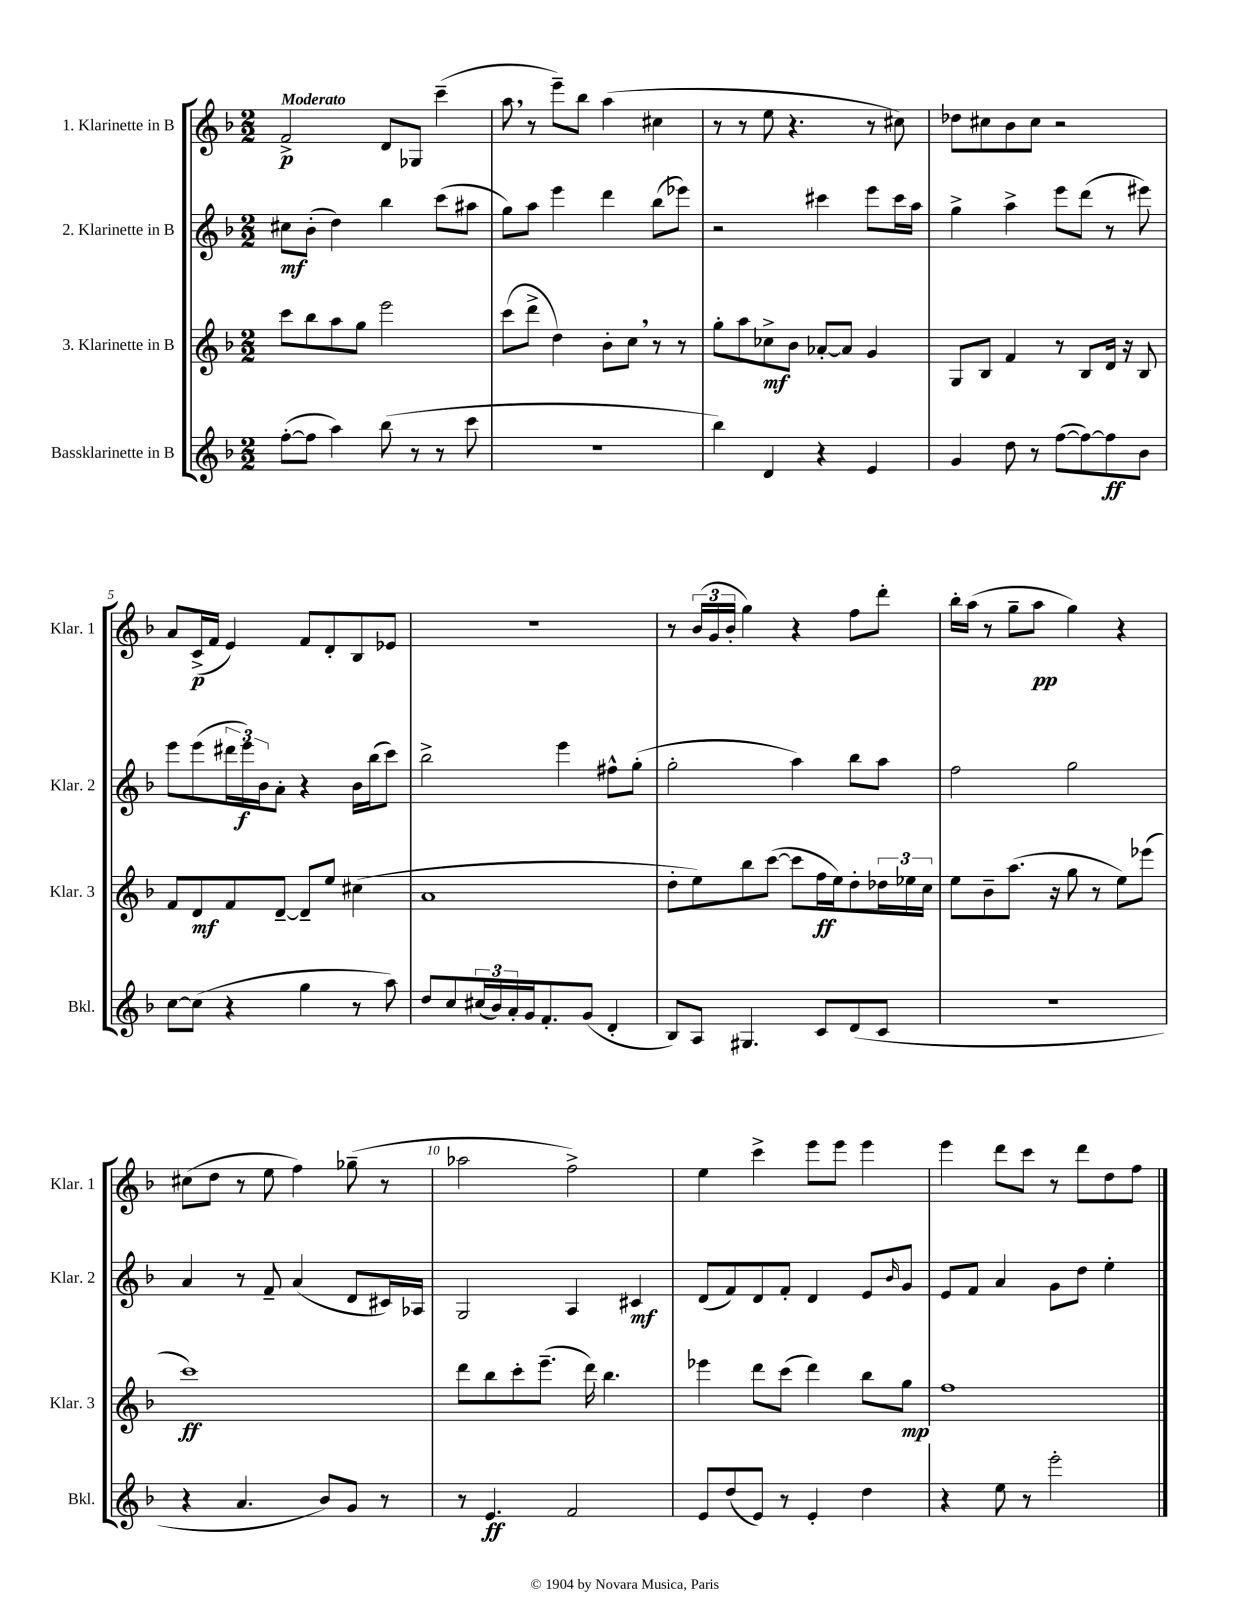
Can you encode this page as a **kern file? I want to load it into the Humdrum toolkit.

**kern	**kern	**kern	**kern
*staff4	*staff3	*staff2	*staff1
*clefG2	*clefG2	*clefG2	*clefG2
*k[b-]	*k[b-]	*k[b-]	*k[b-]
*M2/2	*M2/2	*M2/2	*M2/2
([8ff'\L	8ccc\L	8cc#\L	2f^/
8ff\]J	8bb-\	(8b-'\J	.
4aa\)	8aa\	4dd\)	.
.	8gg\J	.	.
(8bb-\	2eee\	4bb-\	8d/L
8r	.	.	8G-/J
8r	.	(8ccc\L	(4ccc~\
8ccc\	.	8aa#\J	.
=	=	=	=
1r	(8ccc\L	8gg\L)	8aa\
.	8ddd^\J	8aa\J	8r
.	4dd\)	4eee\	8eee~\L)
.	.	.	8bb-\J
.	8b-'\L	4ddd\	(4aa\
.	8cc\J	.	.
.	8r	(8bb-\L	4cc#\
.	8r	8eee-\J)	.
=	=	=	=
4bb-\)	8gg'\L	2r	8r
.	8aa\	.	8r
4d/	8cc-^\	.	8ee\
.	8b-\J	.	4.r
4r	[8a-'/L	4ccc#\	.
.	8a-/]J	.	.
4e/	4g/	8eee\L	8r
.	.	16ccc#\L	8cc#\)
.	.	16aa\JJ	.
=	=	=	=
4g/	8G/L	4gg^\	8dd-\L
.	8B-/J	.	8cc#\
8dd\	4f/	4aa^\	8b-\
8r	.	.	8cc#\J
([8ff\L	8r	8eee\L	2r
8ff\_)	8B-/L	(8ddd\J	.
8ff\]	16d/Jk	8r	.
.	16r	.	.
8b-\J	8B-/	8eee#\)	.
=	=	=	=
[8cc\L	8f/L	8eee\L	8a/L
(8cc\]J	8d/	(8eee\	(16c^/L
.	.	.	16f/JJ
4r	8f/	24ddd#\L	4e/)
.	.	24eee\)	.
.	.	24b-\J	.
.	[8d~/J	8a'\J	.
4gg\	8d~/]L	4r	8f/L
.	8ee/J	.	8d'/
8r	(4cc#\	16b-\LL	8B-/
.	.	(16bb-\J	.
8aa\)	.	8ccc\J)	8e-/J
=	=	=	=
8dd/L	1a	2bb-^\	1r
8cc/	.	.	.
(24cc#/L	.	.	.
24b-/)	.	.	.
24a'/	.	.	.
16g/J	.	.	.
8.f'/	.	.	.
.	.	4eee\	.
(8g/J	.	.	.
4d'/	.	8ff#^^\L	.
.	.	(8gg'\J	.
=	=	=	=
8B-/L)	8dd'\L	2gg'\	8r
8A/J	8ee\)	.	(24b-/LL
.	.	.	24g/
.	.	.	24b-'/JJ
4.G#/	8bb-\	.	4gg\)
.	([8ccc\J	.	.
.	8ccc\]L	4aa\)	4r
8c/L	16ff\L	.	.
.	16ee\J)	.	.
(8d/	8dd'\	8bb-\L	8ff\L
8c/J	24dd-\L	8aa\J	8ddd'\J
.	24ee-\	.	.
.	24cc\JJ	.	.
=	=	=	=
1r	8ee\L	2ff\	16bb-'\LL
.	.	.	(16aa\JJ
.	8b-~\	.	8r
.	(8.aa\J	.	8gg~\L
.	.	.	8aa\J
.	16r	.	.
.	8gg\	2gg\	4gg\)
.	8r	.	.
.	8ee\L)	.	4r
.	(8eee-\J	.	.
=	=	=	=
4r	1ccc)	4a/	(8cc#\L
.	.	.	8dd\J
4.a/	.	8r	8r
.	.	8f~/	8ee\
.	.	(4a/	4ff\)
8b-/L)	.	.	.
8g/J	.	8d/L	(8gg-~\
8r	.	16c#/L)	8r
.	.	16A-/JJ	.
=	=	=	=
8r	8ddd\L	2G/	2aa-\
4.e/	8bb-\	.	.
.	8ccc'\	.	.
.	(8.eee~\J	.	.
2f/	.	4A/	2ff^\)
.	16ddd\)	.	.
.	4.bb-\	.	.
.	.	4c#/	.
=	=	=	=
8e/L	4eee-\	(8d/L	4ee\
(8dd/	.	8f/)	.
8e/J)	8ddd\L	8d/	4ccc^\
8r	(8ccc\J	8f'/J	.
4e'/	4ddd\)	4d/	8eee\L
.	.	.	8eee\J
4dd\	8bb-\L	8e/L	4eee\
.	.	16qqb-/	.
.	8gg\J	8g/J	.
=	=	=	=
4r	1ff	8e/L	4eee\
.	.	8f/J	.
8ee\	.	4a/	8ddd\L
8r	.	.	8ccc\J
2eee'\	.	8g\L	8r
.	.	8dd\J	8ddd\L
.	.	4ee'\	8dd\
.	.	.	8ff\J
==	==	==	==
*-	*-	*-	*-
